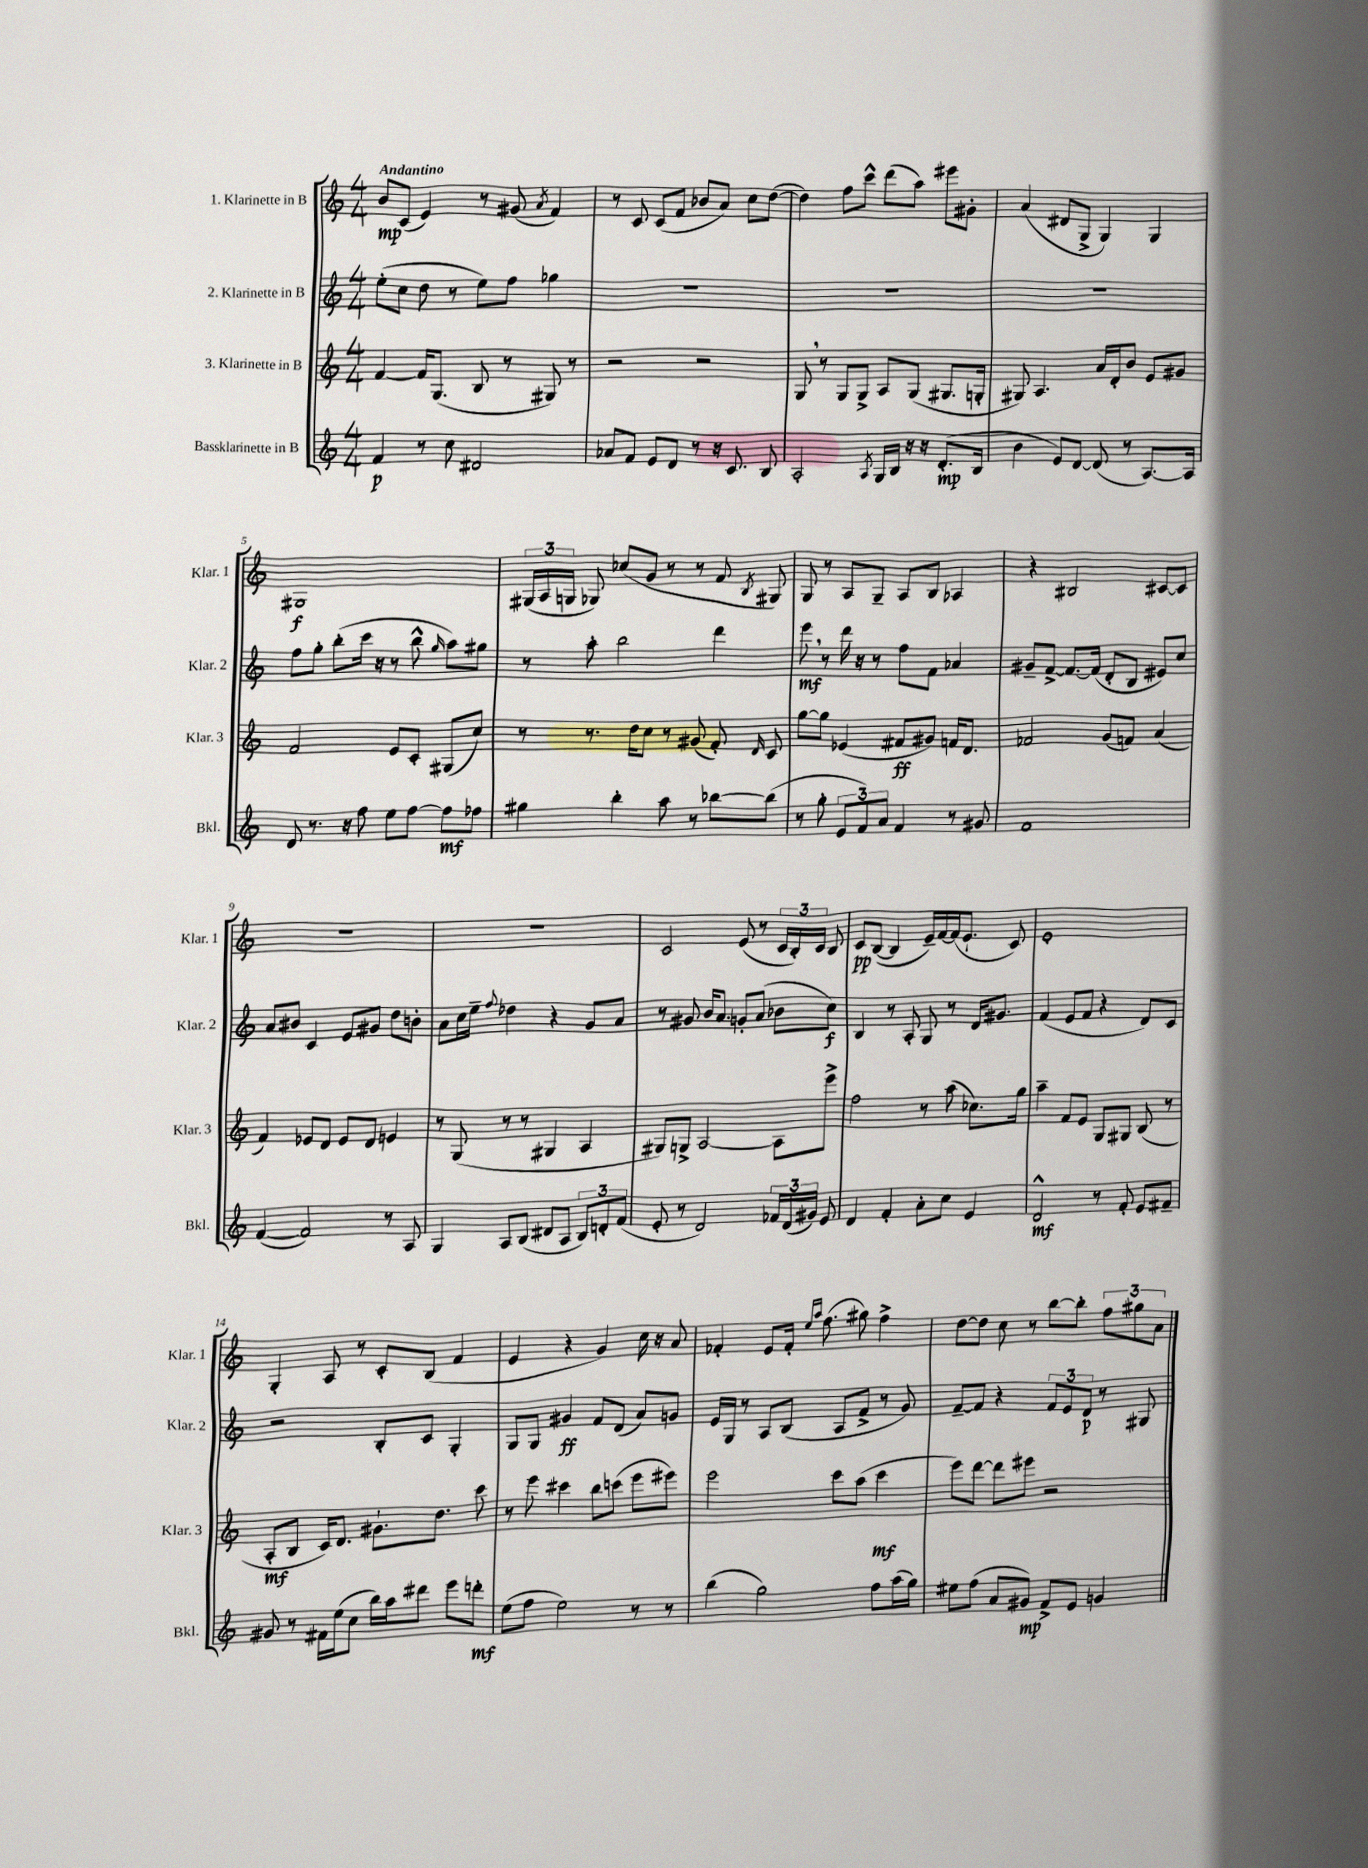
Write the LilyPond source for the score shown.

<<
\new StaffGroup <<
\new Staff = "s0" \with { instrumentName = "1. Klarinette in B" shortInstrumentName = "Klar. 1" } {
    \clef treble \key c \major \numericTimeSignature \time 4/4 \tempo "Andantino"
    \autoBeamOff b'8[\mp c'8]( e'4) r8 gis'8( \acciaccatura { a'8 } f'4) |
    r8 c'8 c'8[( f'8] bes'8[ a'8]) c''8[ d''8]~( |
    d''4) f''8[ c'''8]-^ d'''8[( a''8]) eis'''8[ gis'8]-. |
    a'4( dis'8[ g8]-> g4) g4 |
    gis1\f |
    \tuplet 3/2 { gis16[( a16 g16] } ges8) ces''8[( g'8] r8 r8 f'8 \acciaccatura { b8 } gis8) |
    g8 r8 a8[ g8]-- a8[ b8] aes4 |
    r4 bis2 cis'8[~ cis'8] |
    r1 |
    R1 |
    c'2 e'8( r8 \tuplet 3/2 { c'16[ b16-.) c'16] } b8 |
    c'8[\pp b8]~( b4 e'16[--) f'16~ f'16( e'8.]-! c'8) |
    e'1-. |
    g4-. a8 r8 c'8[-. b8]( f'4 |
    e'4 r4 g'4) c''16 r16 a'8 |
    fes'4-. e'8[ fes'16]-. \grace { e''16[ a''16] } f''8.( gis''8) f''4-> |
    d''8[~ d''8] c''8 r8 b''8[~ b''8]-. \tuplet 3/2 { f''8[ gis''8 a'8] } \bar "|." |
}
\new Staff = "s1" \with { instrumentName = "2. Klarinette in B" shortInstrumentName = "Klar. 2" } {
    \clef treble \key c \major \numericTimeSignature \time 4/4
    \autoBeamOff e''8[-.( c''8] d''8 r8 e''8[) f''8] ges''4 |
    R1 |
    R1 |
    R1 |
    f''8[ g''8]-. b''8[-.( c'''16] r16 r8 b''8-^ \grace { g''16 } a''8[) gis''8] |
    r8 a''8-. b''2 d'''4 |
    e'''8\mf \breathe r8 d'''16 r16 r8 f''8[ f'8] aes'4 |
    gis'8[-- f'8]~-> f'8.[~ f'16]( d'8[-. b8] eis'8[) c''8] |
    a'8[ bis'8] c'4 e'8[ gis'8] d''8[ b'8]-. |
    a'8[ c''16 e''16]-- \appoggiatura { f''8 } des''4 r4 g'8[ a'8] |
    r8 gis'8 b'16[ a'8.] g'8[-. a'8]( bes'8[ c''8]\f) |
    b4 r8 a8-. g8 r8 d'16[ gis'8.] |
    f'4( e'8[ f'8] r4 d'8[) c'8] |
    r2 b8[-. c'8] g4-. |
    g8[ g8] gis'4\ff f'8[ d'8]( a'8[) g'8] |
    e'16[ g16] r8 a8[ b8]( a8[ f'8]-> r8 g'8) |
    f'8[~-- f'8] r4 \tuplet 3/2 { f'8[ e'8 d'8]\p } r8 gis8 \bar "|." |
}
\new Staff = "s2" \with { instrumentName = "3. Klarinette in B" shortInstrumentName = "Klar. 3" } {
    \clef treble \key c \major \numericTimeSignature \time 4/4
    \autoBeamOff f'4~ f'16[ g8.]( b8 r8 gis8) r8 |
    r2 r2 |
    g8 \breathe r8 g8[ g8]-> a8[ g8]( gis8.[ g16]-. |
    gis8) a4. a'16[ d'16-. b'8] e'8[ gis'8] |
    f'2 e'8[ c'8]-. gis8[( c''8]) |
    r8 r8. d''16[ c''8] r8 gis'8( f'8-.) \grace { d'16 } c'8 |
    g''8[~ g''8] ees'4( fis'8[\ff gis'8]) f'16[ d'8.] |
    fes'2 g'8[( f'8]) a'4( |
    f'4) ees'8[ d'8] ees'8[ d'8] e'4 |
    r8 g8( r8 r8 gis4 a4 |
    gis8[) g8]-> a2~ a8[ e'''8]-> |
    f''2 r8 a''8( ces''8.[) g''16] |
    a''4-- f'8[ e'8] g8[ gis8] b8( r8 |
    a8[-.\mf b8] c'16[) d'8.] gis'8.[-! d''8.] c'''8 |
    r8 e'''8 cis'''4 b''8[ c'''8]( e'''8[ eis'''8]) |
    e'''2 c'''8[ a''8]( c'''4\mf |
    e'''8[) d'''8]~ d'''8[ eis'''8] r2 \bar "|." |
}
\new Staff = "s3" \with { instrumentName = "Bassklarinette in B" shortInstrumentName = "Bkl." } {
    \clef treble \key c \major \numericTimeSignature \time 4/4
    \autoBeamOff f'4\p r8 c''8 dis'2 |
    aes'8[ f'8] e'8[ d'8] r8 r16 c'8. b8 |
    a2-. \acciaccatura { a8 } g16[ b16] r16 r16 d'8.[-.\mp( b16] |
    b'4 e'8[) d'8]~ d'8( r8 a8.[~) a16] |
    d'8 r8. r16 f''8 e''8[ f''8]~ f''8[\mf fes''8] |
    gis''4 b''4-. a''8 r8 bes''8[~ bes''8]( |
    r8 g''8-. \tuplet 3/2 { e'8[ f'8) a'8] } f'4 r8 gis'8 |
    f'1 |
    f'4~( f'2) r8 a8 |
    g4 a8[ b8]( dis'8[ a8] \tuplet 3/2 { b8[) d'8-. f'8]( } |
    e'8-. r8 d'2) \tuplet 3/2 { fes'16[ d'16( gis'16]) } e'8 |
    d'4 f'4-. a'8[-. c''8] e'4 |
    d'2-^\mf r8 f'8-. e'8[ fis'8]-- |
    gis'8 r8 fis'16[ e''16( c''8] b''16[) a''16 dis'''8] e'''8[ d'''8]-.\mf |
    e''8[( f''8] e''2) r8 r8 |
    b''4( g''2) f''8[ a''16( g''16]) |
    eis''8[ f''8]( a'8[ gis'8]\mp) f'8[-> e'8] g'4 \bar "|." |
}
>>
>>
